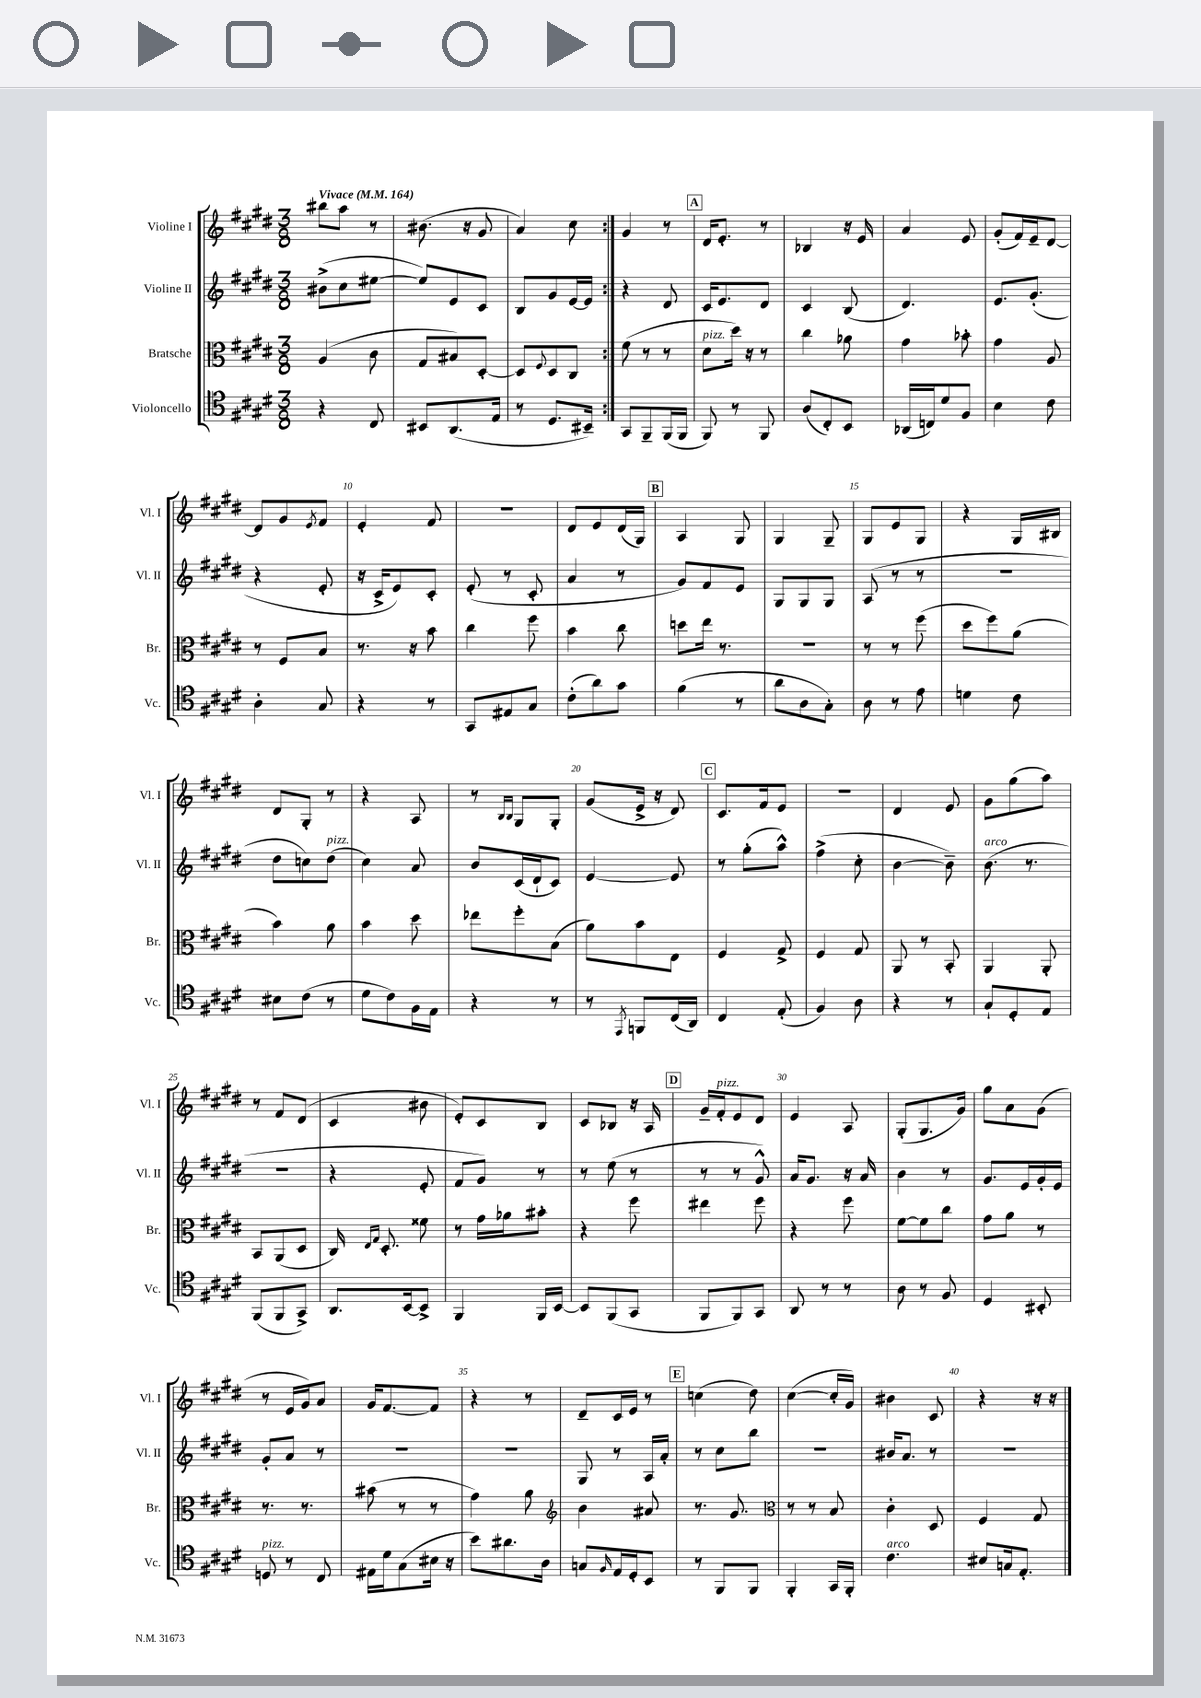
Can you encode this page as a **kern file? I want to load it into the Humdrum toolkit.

**kern	**kern	**kern	**kern
*staff4	*staff3	*staff2	*staff1
*clefC4	*clefC3	*clefG2	*clefG2
*k[f#c#g#d#]	*k[f#c#g#d#]	*k[f#c#g#d#]	*k[f#c#g#d#]
*M3/8	*M3/8	*M3/8	*M3/8
*MM164	*MM164	*MM164	*MM164
4r	(4A	(8b#^	8bb#
.	.	8cc#	8aa
8C#	8c#	[8ee#	8r
=	=	=	=
8BB#	8G#	8ee#])	(8.b#
(8.AA	8B#)	8e	.
.	.	.	16r
.	[8D#'	8c#	8g#
16E	.	.	.
=	=	=	=
8r	8D#]	8B	4a)
.	8qqF#	.	.
8.D#	8D#	8g#	.
.	8C#	[16e	8cc#
16BB#~)	.	16e]	.
=:|!	=:|!	=:|!	=:|!
8GG#	(8f#	4r	4g#
8FF#~	8r	.	.
(16FF#	8r	8d#	8r
16FF#	.	.	.
=	=	=	=
8FF#)	8d#	16c#	16d#
.	.	8.e	8.e'
8r	16dd#)	.	.
.	16r	.	.
8FF#	8r	8d#	8r
=	=	=	=
(8A	4cc#	4c#	4B-
8C#')	.	.	.
8BB	8a-	(8B	16r
.	.	.	16e
=	=	=	=
(16AA-	4g#	4.d#)	4a
16C)	.	.	.
8d#	.	.	.
8F#	8b-'	.	8e
=	=	=	=
4B	4g#	8.e	(8g#'
.	.	.	16f#)
.	.	(8.g#'	16e~
8c#	8A	.	[8d#
=	=	=	=
4A'	8r	4r	8d#]
.	8F#	.	8g#
.	.	.	8qe
8G#	8B	8e'	8f#
=	=	=	=
4r	8.r	16r	4e'
.	.	16c#^	.
.	.	8e)	.
.	16r	.	.
8r	8b	8c#'	8f#
=	=	=	=
8GG#	4cc#	(8e'	4.r
8E#	.	8r	.
8G#	8ff#	8c#'	.
=	=	=	=
(8c#'	4b	4a	8d#
8a)	.	.	8e
8g#	8cc#	8r	(16d#
.	.	.	16G#)
=	=	=	=
(4f#	8dd	8g#)	4A
.	16ee	8f#	.
.	8.r	.	.
8r	.	8e	8G#
=	=	=	=
8a	4.r	8G#	4G#
8A	.	8G#	.
8G#')	.	8G#	8G#~
=	=	=	=
8A	8r	(8A	8G#
8r	8r	8r	8e
8e	(8ff#	8r	8G#
=	=	=	=
4d	8dd#	4.r	4r
.	8ff#)	.	.
8c#	(8a	.	16G#
.	.	.	16B#
=	=	=	=
8B#	4b)	8dd#	8d#
(8c#	.	8cc)	8G#'
8r	8a	(8dd#	8r
=	=	=	=
8d#	4b	4cc#)	4r
8c#)	.	.	.
16F#	8dd#	8a	8A
16E	.	.	.
=	=	=	=
4r	8ee-	8b	8r
.	.	.	16qqB
.	.	.	16qqB
.	8ff#'	(16c#	8G#
.	.	16d#`	.
8r	(8B	8c#)	8G#'
=	=	=	=
8r	8a)	[4e	(8g#
8qEE	.	.	.
8FF	8b	.	16e^
.	.	.	16r
(16C#	8E	8e]	8d#)
16AA)	.	.	.
=	=	=	=
4C#	4F#	8r	8.c#
.	.	(8gg#'	.
.	.	.	16f#
(8E'	8G#^	8aa^^)	8e
=	=	=	=
4F#)	4F#	(4ff#^	4.r
8A	8G#	8cc#'	.
=	=	=	=
4r	8AA	[4b	4d#
.	8r	.	.
8r	8BB'	8b~])	8e
=	=	=	=
8G#`	4AA	(8.b	8g#
8D#'	.	.	(8gg#
.	.	8.r	.
8E	8AA'	.	8aa)
=	=	=	=
(8FF#	8BB	4.r	8r
8FF#	(8AA	.	8f#
8GG#^)	8D#	.	(8d#
=	=	=	=
8.AA	16C#)	4r	4c#
.	16qqE	.	.
.	16qqG#	.	.
.	8.D#'	.	.
[16BB	.	.	.
8BB^]	8f##	8e'	8b#
=	=	=	=
4FF#	8r	8f#	8e')
.	16g#	8g#)	8c#
.	16a-	.	.
16FF#	8b#'	8r	8B
[16BB	.	.	.
=	=	=	=
8BB]	4r	8r	8c#
(8FF#	.	(8ee	8B-
8GG#	8ff#	8r	16r
.	.	.	16A
=	=	=	=
8FF#	4ee#	8r	16g#~
.	.	.	16f#'
8FF#)	.	8r	8e
8GG#	8ff#	8g#^^)	8d#
=	=	=	=
8AA	4r	16a	4e
.	.	8.g#	.
8r	.	.	.
8r	8ff#	16r	8A
.	.	16a	.
=	=	=	=
8A	[8f#	4b	(8G#'
8r	8f#]	.	8.G#
8F#	8cc#	8r	.
.	.	.	16g#)
=	=	=	=
4D#	8g#	8.g#	8gg#
.	8a	.	8a
.	.	16e	.
8BB#'	8r	16g#'	(8g#
.	.	16e	.
=	=	=	=
8D	8.r	8g#'	8r
8r	.	8a	16e
.	8.r	.	16g#)
8C#	.	8r	8a
=	=	=	=
16E#	(8b#	4.r	16g#
16d#	.	.	[8.f#
(8G#	8r	.	.
16B#	8r	.	8f#]
16r	.	.	.
=	=	=	=
8b)	4g#)	4.r	4r
8.a#	.	.	.
.	8a	.	8r
16A	.	.	.
=	=	=	=
*	*clefG2	*	*
8G	4b	8G#	8d#~
16qqF#	.	.	.
16E	.	8r	16c#
16D#'	.	.	16e
8BB	8a#	16A	8r
.	.	16a'	.
=	=	=	=
8r	8.r	8r	(4cc
8FF#	.	8cc#	.
.	8.g#	.	.
8FF#	.	8bb	8dd#)
=	=	=	=
*	*clefC3	*	*
4FF#'	8r	4.r	([4cc#
.	8r	.	.
16GG#	8B	.	16cc#']
16FF#'	.	.	16g#)
=	=	=	=
4.c#	4c#'	16b#	4b#
.	.	8.a	.
.	8D#	8r	8c#
=	=	=	=
8B#	4F#	4.r	4r
16G	.	.	.
8.E'	.	.	.
.	8G#	.	16r
.	.	.	16r
==	==	==	==
*-	*-	*-	*-
